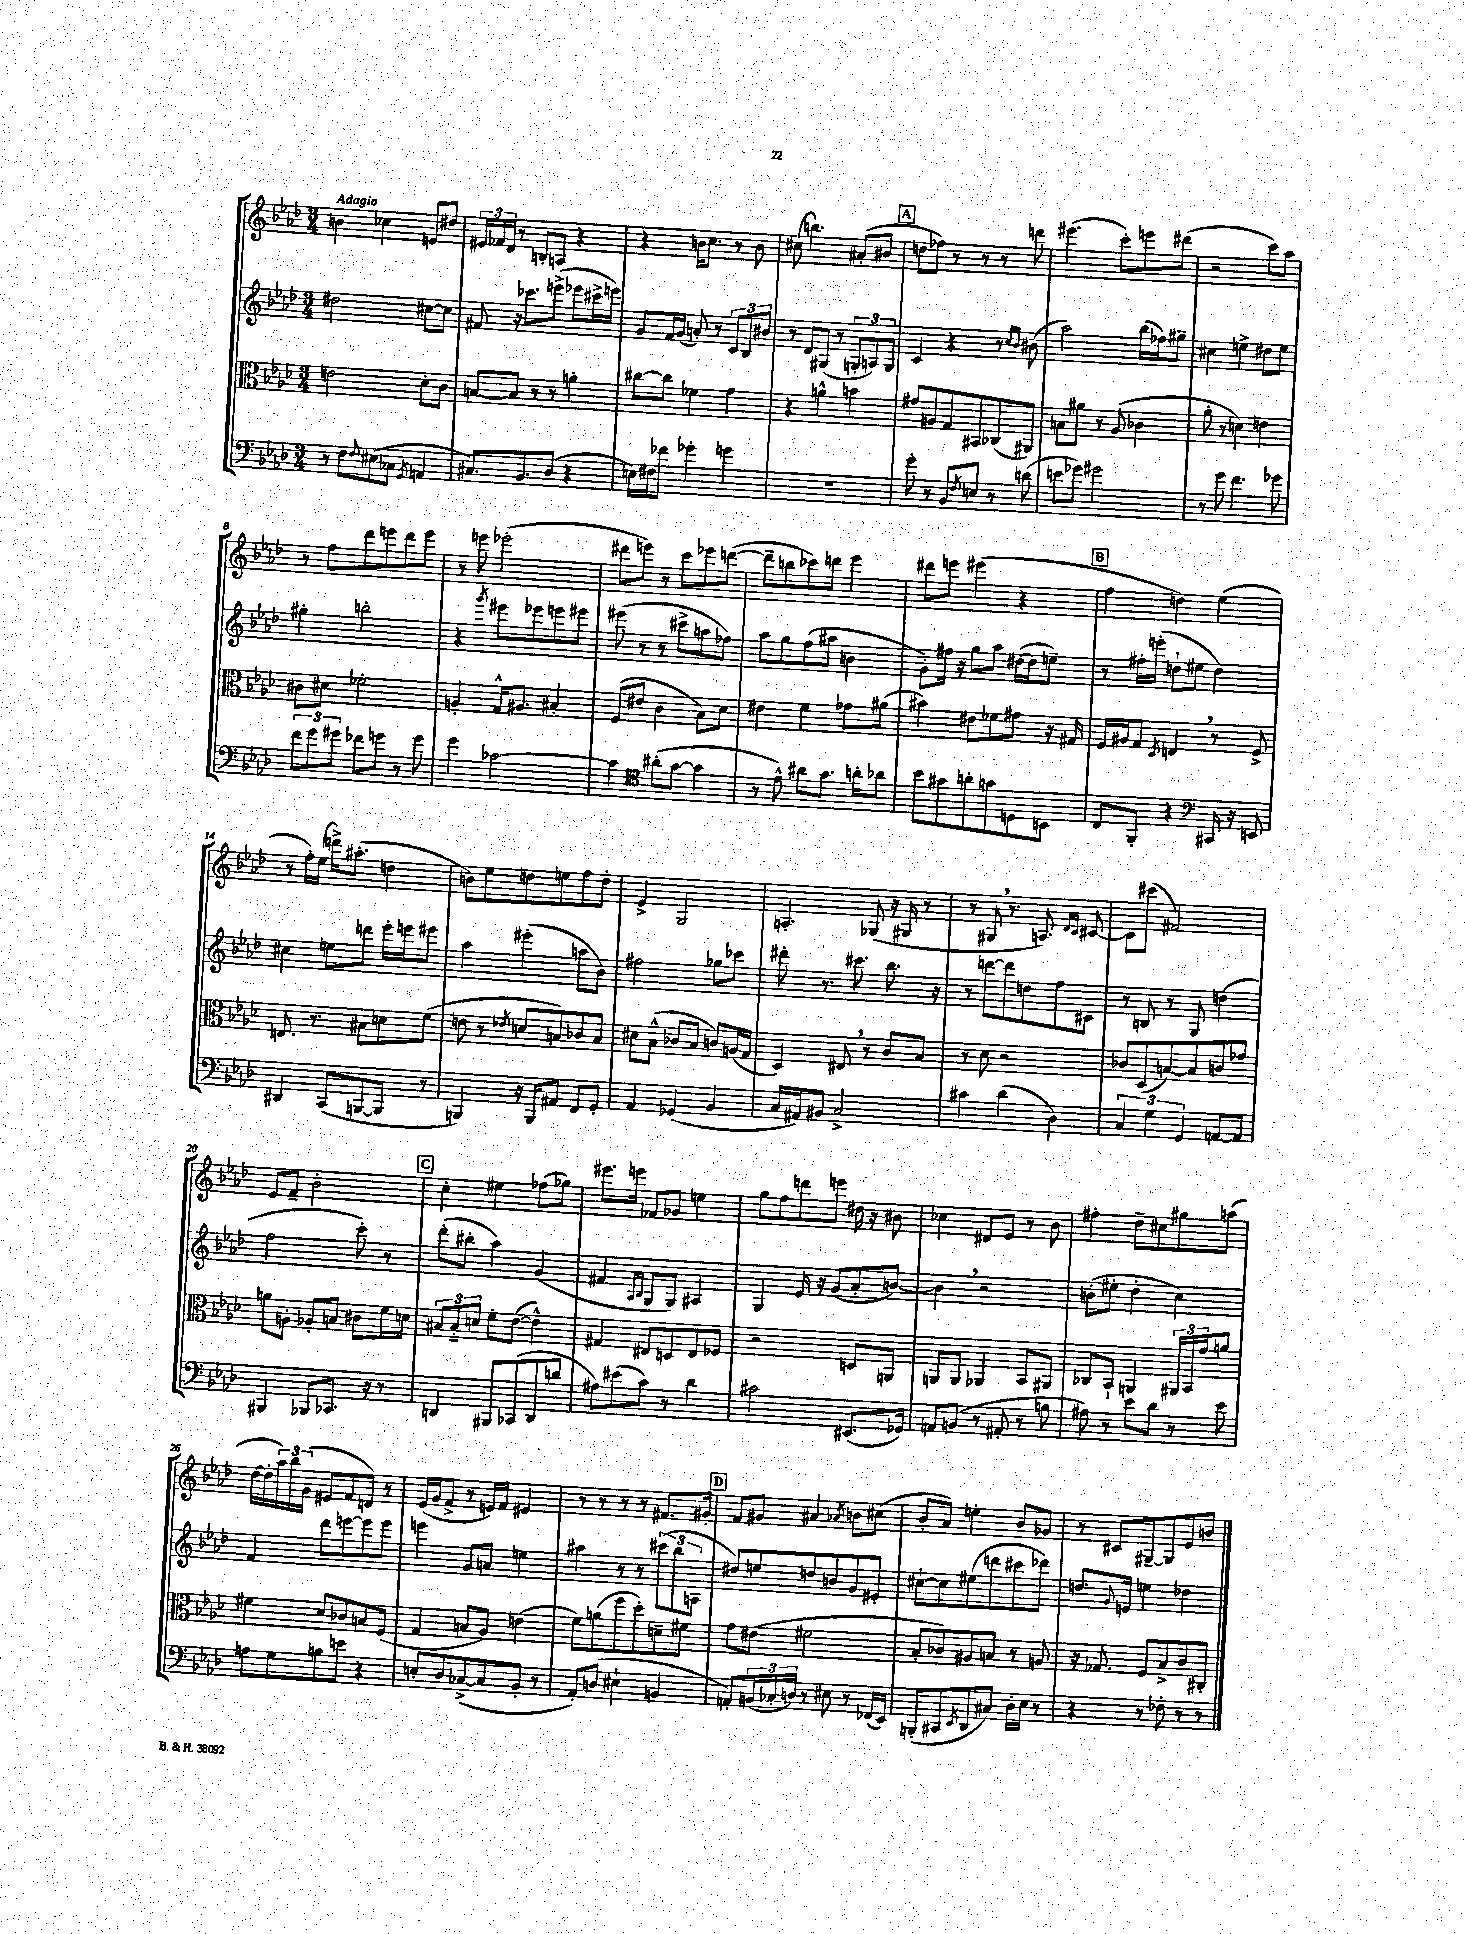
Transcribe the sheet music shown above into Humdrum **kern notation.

**kern	**kern	**kern	**kern
*part4	*part3	*part2	*part1
*staff4	*staff3	*staff2	*staff1
*clefF4	*clefC3	*clefG2	*clefG2
*k[b-e-a-d-]	*k[b-e-a-d-]	*k[b-e-a-d-]	*k[b-e-a-d-]
*M3/4	*M3/4	*M3/4	*M3/4
=1	=1	=1	=1
!	!	!	!LO:TX:a:B:t=Adagio
8r	2en\	2dd#X\	4bn\
8F\L	.	.	.
8qqF/	.	.	.
(8E#X\	.	.	4cc-X\
8C-X\J	.	.	.
8qGG/	.	.	.
4AAn/	8d-'\L	[8cc#X\L	8en/L
.	8c\J	8cc#\J]	8dd#X/J
=2	=2	=2	=2
8.C#X/L)	[8Bn/L	8f#X/	24e#X/LL
.	.	.	24f-X/
.	.	.	24d-/JJ
.	8B/J]	16r	8r
8.BB-/	.	8.ccc-X\L	.
.	8r	.	8Bn'/L
(8D-/J	8r	(8eeen^\J	8An/J
4r	4an'\	8eee-X\L	4r
.	.	16ccc#X^\L	.
.	.	16eeen\JJ)	.
=3	=3	=3	=3
16En\LL)	[8cc#X\L	8g/L	4r
16F#X\J	.	.	.
8f-X\J	8cc#\J]	16f/L	.
.	.	(16g/JJ	.
4g-X'\	4f-X\	8an'/)	16bn\KL
.	.	.	8.cc\J
.	.	8r	.
4gn\	4g\	12c/L	8r
.	.	12B-/	.
.	.	.	8b\
.	.	12b#X/J	.
=4	=4	=4	=4
2.r	4r	8r	(8cc#X\
.	.	8d-/L	4.bbn\)
.	4an^^\	(8G#X/J	.
.	.	8r	.
.	4bn\	12Gn'/L	(8a#X'/L
.	.	12An/)	.
.	.	.	8b#X/J
.	.	12G/J	.
!!LO:REH:place=s1:t=A
=5	=5	=5	=5
8g'\	8g#X/L	4c/	8ddn\L
8r	8An/	.	8ff-X\J)
8BB-/L	8G/	4r	8r
8qF/	.	.	.
8En/J	8BB#X/	.	8r
8r	(8C-X/	8r	8r
.	.	16qqcc/LL	.
.	.	16qqb-/JJ	.
(8dn\	8AA#X/J)	(8b#X\	8dddn\
=6	=6	=6	=6
8en\L	8Bn\L	2aa-\)	(4.eee#X\
8g-X\J)	8a#X\J	.	.
2g#X\	8r	.	.
.	(8A-/	.	8ccc'\L)
.	4c-X\	(16bb-\LL	8eeen\
.	.	16ff-X\J)	.
.	.	8gg#X~\J	(8ddd#X\J
=7	=7	=7	=7
8r	8a-'\	4cc#X\	2r
8g\	8r	.	.
4.f\	4dn\)	4een^\	.
.	4en\	8dd#X\L	8ccc\L)
8g-X\	.	8ee\J	8aa-\J
!!LO:LB:g=z
=8	=8	=8	=8
12f\L	8c#X\L	4gg#X'\	8r
12g\	.	.	.
.	8d#X\J	.	8ff\L
12g#X\J	.	.	.
8f-X\L	2f-X'\	2bbn'\	8ddd-\
8gn\J	.	.	8eeen\
8r	.	.	8ddd-\
8g\	.	.	8eee\J
=9	=9	=9	=9
4g\	4An'/	4r	8r
.	.	.	8eeen\
.	.	8qggg/	.
[2c-X\	16G^^/KL	8eee#X\L	(2eee-X'\
.	8.A#X/J	.	.
.	.	8eee-X\	.
.	4B#X'/	8eeen\	.
.	.	8eee#X\J	.
=10	=10	=10	=10
4c-\]	(8F/L	(8eee#X\	8ddd#X\L
.	8e#X/J	8r	8eeen\J)
*clefC4	*	*	*
(8a#X'\L	4c\	8r	8r
[8g\J	.	8ccc#X^\L	8ccc\L
4g\]	8B-\L)	8aan\	8eee-X\
.	8d-\J	8ff-X\J)	([8dddn\J
=11	=11	=11	=11
8r	4e#X\	8aa-\L	8ddd~\L]
8e-^^\)	.	8gg\	8bbn\
8a#X\L	4f\	(8ff\	8ccc-X\)
8.g\J	.	8aa#X\J	8dddn\J
.	8g-X\L	4bn\	4eee-\
16an'\KL	.	.	.
8a-X\J	(8a#X\J	.	.
=12	=12	=12	=12
8b-\L	4b#X\)	8g'\L)	8ddd#X\L
8g#X\	.	16ff#X\Jk	8eeen\J
.	.	16r	.
8an'\	8e#X\L	8gg\L	(4eee#X\
8gn\	8f-X\	8aa-\J	.
8Dn\	8g#X\J	([16dd#X\LL	4r
.	.	16dd#\J]	.
8BBn\J	16r	8een~\J)	.
.	16G#X/	.	.
!!LO:REH:place=s1:t=B
=13	=13	=13	=13
8C/L	16F/LL	8r	4ff\
.	16A#X/J	.	.
8FF'/J	8G/J	16ff#X'\LL	.
.	.	(16eeen'\JJ	.
.	8qD-/	.	.
4r	4En,/	8ddn`\L	4ddn\)
.	.	8ee#X\J	.
*clefF4	*	*	*
16CC#X/	8r	4dd\)	(4ee-\
16r	.	.	.
8EEn/	8F^/	.	.
!!LO:LB:g=z
=14	=14	=14	=14
4DD#X/	8.En/	4cc#X\	8r
.	.	.	16ff'\LL)
.	8.r	.	(16ee-\JJ
(8CC/L	.	8een\L	16dddn^\KL)
.	.	.	(8.aa#X'\J
[8BBBn/	8B#X\L	8dddn\J	.
8BBB/J]	8dn\	16eee-'\LL	4ddn\
.	.	16eeen\J	.
8r	(8f\J	8eee#X\J	.
=15	=15	=15	=15
4BBBn/)	8en\	4aa-\	8bn\L)
.	8r	.	8ee-\
.	8qe-X/	.	.
16r	8dn/L	(4eee#X'\	8ddn\
16BBB/KL	.	.	.
8AA#X/J	8Bn/)	.	8een\
8FF/L	8c-X/	8aan\L	8ff\
8GG'/J	8B/J	8b-\J)	8dd'\J
=16	=16	=16	=16
4AA-/	8d#X\L	2ff#X\	4e-^/
.	(8B-^^\J	.	.
(4GG-X/	8c-X/L	.	2G/
.	8B-/J	.	.
4BB-/	8cn/L)	8gg-X\L	.
.	(16An/L	8ccc-X\J	.
.	16G/JJ	.	.
=17	=17	=17	=17
16C/LL	4D-/)	8ddd#X'\	4.An'/
16AA#X/J)	.	.	.
8BB#X/J	.	8.r	.
2C^/	8E#X,/	.	.
.	.	8.ccc#X\	.
.	8r	.	(8G-X/
.	8c/L	8.bb-\	16r
.	.	.	16G#X/
.	8B-/J	.	8r
.	.	16r	.
=18	=18	=18	=18
4c#X\	8r	8r	8r
.	8d-\	[8dddn\L	8G#X,/
(4d-\	2r	8ddd\]	8.r
.	.	8ddn\	.
.	.	.	8.An/)
4D-\)	.	8ff\	.
.	.	.	16qqd-/LL
.	.	.	16qqc/JJ
.	.	8c#X\J	[8c#X/
=19	=19	=19	=19
6C/	8c-X/L	8r	8c#\L]
.	(8D-/	8Bn/	(8ccc#X\J
6G\	.	.	.
.	[8Bn/)	8r	2f#X/)
6GG/	.	.	.
.	8B/]	8G/	.
[8AAn/L	8cn/	(4ddn\	.
8AA/J]	8g-X/J	.	.
!!LO:LB:g=z
=20	=20	=20	=20
4BBB#X/	8an\L	2ff\	8e-/L
.	8An'\J	.	8f~/J
8BBB-X/L	8A-X'/L	.	2b-'\
8.CC-X/J	8Bn/J	.	.
.	8c#X\L	8ccc'\)	.
16r	.	.	.
8r	16f\L	8r	.
.	16dn\JJ	.	.
!!LO:REH:place=s1:t=C
=21	=21	=21	=21
4DDn/	12B#X/L	(8ddd-'\L	4cc'\
.	12B#/	.	.
.	.	8bb#X'\J	.
.	12dn/J	.	.
8BBB#X/L	8f'\L	4aa-\)	4ee#X\
(8CC-X/	([8e-\J	.	.
8DD/	4e-^^\])	(4g/	(8ff-X\L
8dn/J	.	.	8gg-X\J)
=22	=22	=22	=22
8A#X\L)	4G#X/	4f#X/	8.eee#X\L
(8e#X\	.	.	.
.	.	.	16eeen\Jk
.	.	16qqA-/LL	.
.	.	16qqB-/JJ	.
8c\J)	8E#X/L	8G/L	8f-X/L
8r	8Dn/	8G/J)	8g-X/J
4d-\	8E#/	4A#X/	4een\
.	8F-X/J	.	.
=23	=23	=23	=23
2c#X\	2r	4G/	8gg\L
.	.	.	8ff\
.	.	16e-/	8dddn\
.	.	16r	.
.	.	(8g/L	8eeen\J
(8.EE#X/L	8Dn/L	8a-'/	16dd#X\
.	.	.	16r
.	8AAn/J	[8bn/J)	8b#X\
16GG-X/Jk)	.	.	.
=24	=24	=24	=24
8AAn/L	8AAn/L	4b,\]	4cc-X\
(8BBn/J	8AA/J	.	.
8r	4AA-X/	2r	8d#X/L
8AA#X'/	.	.	8e-/J
8r	8BB-/L	.	8r
8Bn\	8AA#X/J	.	8b-\
=25	=25	=25	=25
8A#X\)	8C-X/L	(8bn'\L	4ff#X'\
8r	8BB-`/J	8ee#X'\J	.
8e-\L	4AAn/	4dd-'\	8dd-~\L
8d-\J	.	.	8cc#X\
8r	24AA#X/LL	4cc\)	8gg#X\
.	24BB-/	.	.
.	24g/J	.	.
8e-\	8an/J	.	(8aan\J
!!LO:LB:g=z
=26	=26	=26	=26
8An\L	4f#X\	4f/	[16dd-\LL
.	.	.	16dd-'\]
8G\	.	.	24aa-\)
.	.	.	24bb-\
.	.	.	(24g\JJ
8Bn\	8d-/L	8ddd-\L	8e#X/L
8en\J	8c-X/	[8eeen\	8f/
4r	8Bn/	8eee\]	8dn/J)
.	(8F/J	8eee\J	8r
=27	=27	=27	=27
8En'/L	4G/	4eeen\	(16e-/LL
.	.	.	16g/J
8D-/	.	.	8f^/J
([8C-X^/	8Bn/L	8g/L	8r
8C-/]	8A-/J)	8an/J	16en/LL)
.	.	.	16f/JJ
8BB-'/J	(4en\	4een\	4e#X/
8r	.	.	.
=28	=28	=28	=28
8AA-'/L)	8f\L)	4aa#X\	8r
(8Dn/J	(8an\	.	8r
4E#X`\	8ff\	8r	8r
.	8dd-'\)	8r	8r
4BBn/	8dn~\	(12ccc#X\L	8.f#X/L
.	.	12bb-\	.
.	8f#X\J	.	.
.	.	12An\J	.
.	.	.	16g#X'/Jk
!!LO:REH:place=s1:t=D
=29	=29	=29	=29
8AAn'/L)	8g\L	8dd#X/L)	8f/L
(24BBn/L	(8e#X\J	8een/	8g#X/J
24C-X'/	.	.	.
24Dn/JJ)	.	.	.
8r	2f#X\	8ddn/	4a#X/
8E#X\	.	8bn/	.
.	.	.	8qa-X/
8r	.	8g/	8bn\L
(16FF-X/LL	.	8e#X'/J	(8cc#X\J
16EE-/JJ)	.	.	.
=30	=30	=30	=30
(8BBBn'/L	8B-'/L	[8cc#X`\L	8b-'/L
8CC#X/	8c-X/)	8cc#\]	8a-/J)
8qEE-/	.	.	.
8DD-/	8A#X/	(8ee#X\	4een'\
8C#X/J)	8Bn/J	8dddn\	.
16D-'\LL	8r	8ccc#X\	8b-/L
16E-\JJ	.	.	.
8r	8An/	8ddd-X\J)	8g-X/J
=31	=31	=31	=31
4r	16r	8.ddn/L	8r
.	8.G-X/	.	.
.	.	.	8c#X/L
.	.	8qqg/	.
.	.	16en/Jk	.
8r	8F/L	4een\	[8G#X~/
8F-X'\	8B-^/	.	8G#/]
8r	8c/	4dd-X\	8e-/
8r	8C#X'/J	.	8bn/J
==	==	==	==
*-	*-	*-	*-
